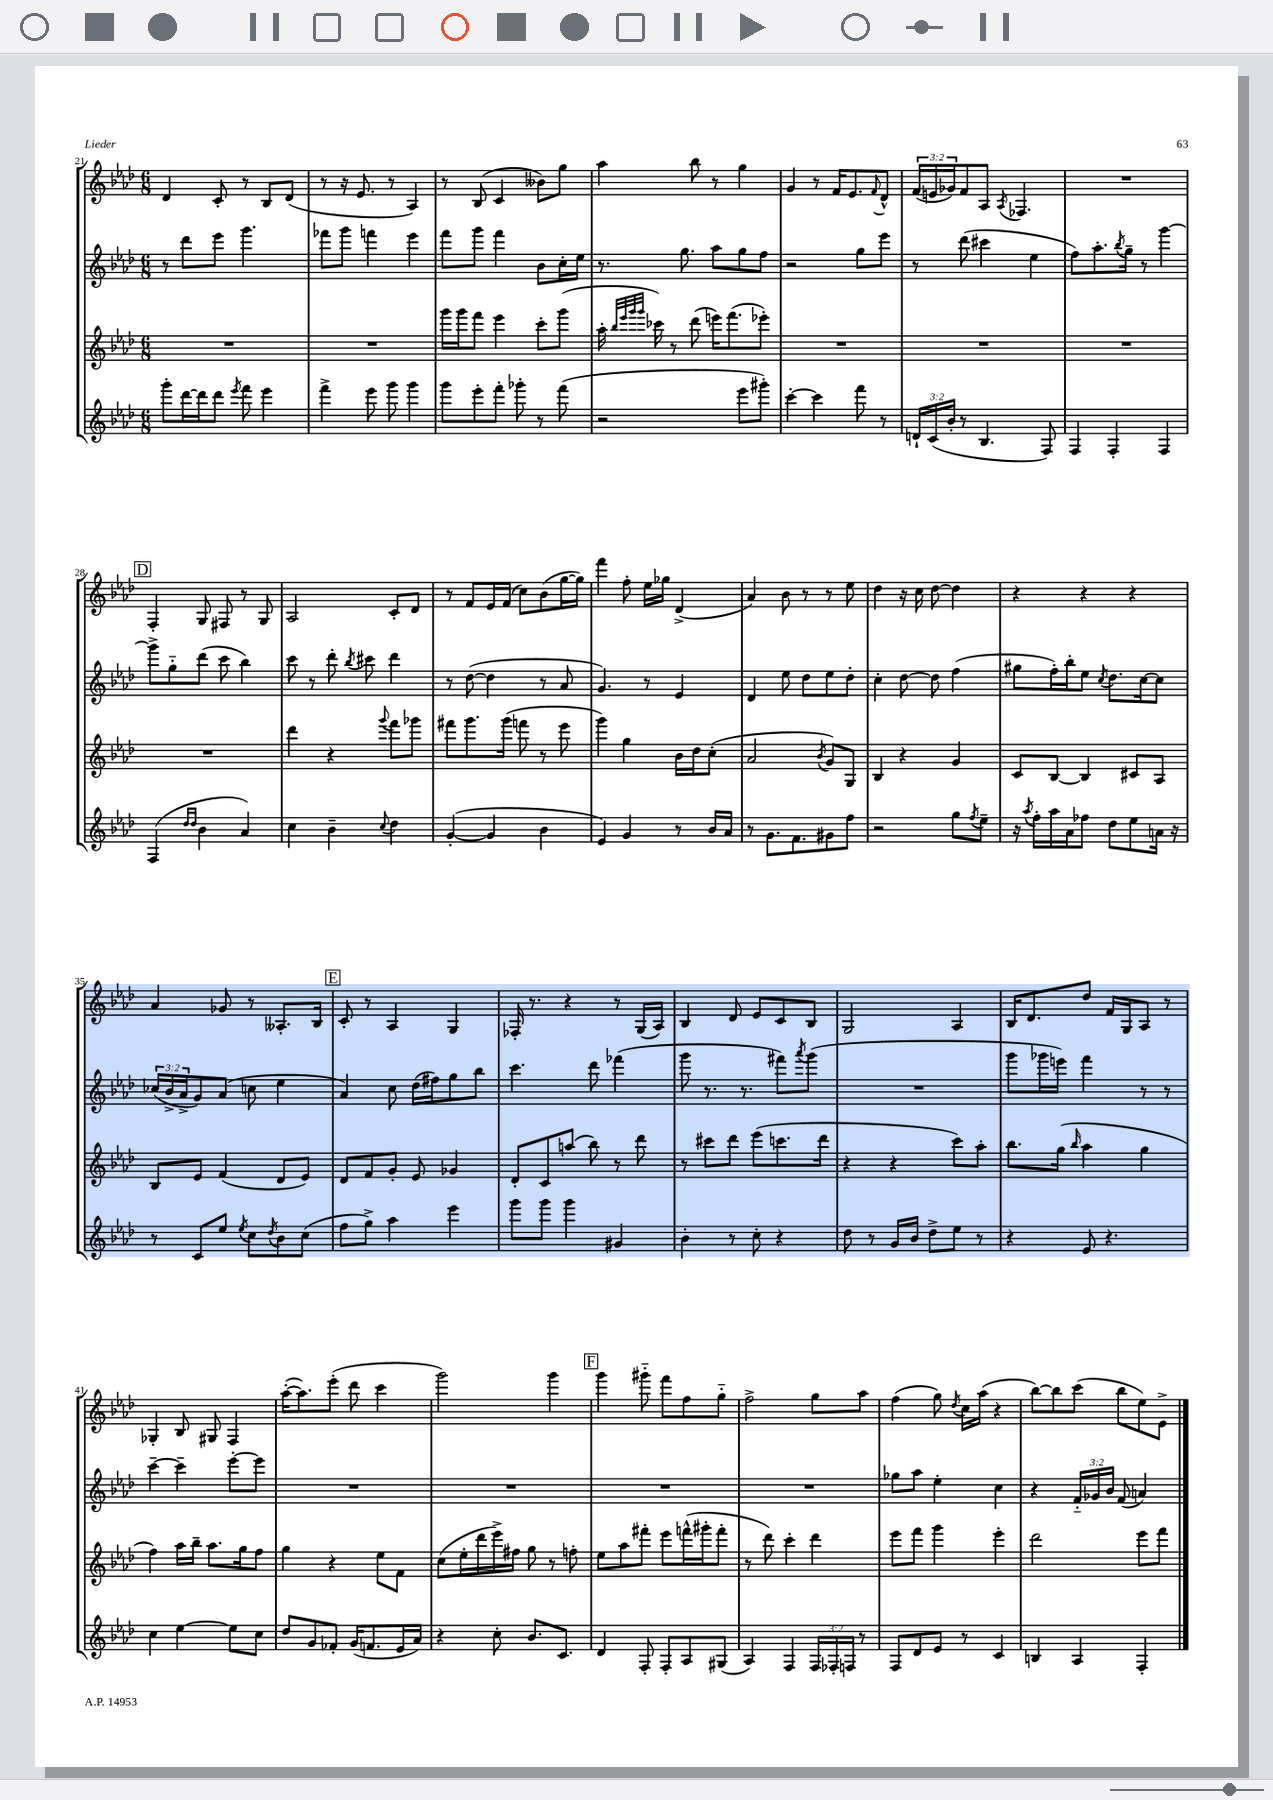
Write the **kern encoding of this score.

**kern	**kern	**kern	**kern
*part4	*part3	*part2	*part1
*staff4	*staff3	*staff2	*staff1
*clefG2	*clefG2	*clefG2	*clefG2
*k[b-e-a-d-]	*k[b-e-a-d-]	*k[b-e-a-d-]	*k[b-e-a-d-]
*M6/8	*M6/8	*M6/8	*M6/8
=21	=21	=21	=21
8ggg'\L	2.r	8r	4d-/
[16ddd-\L	.	8ddd-\L	.
16ddd-\J]	.	.	.
8ddd-\J	.	8eee-\J	8c'/
8qeee-/	.	.	.
8fff\	.	4.ggg\	8r
4eee-\	.	.	8B-/L
.	.	.	(8d-/J
=22	=22	=22	=22
4fff^\	2.r	8fff-X\L	8r
.	.	8ggg\J	16r
.	.	.	8.e-/
8eee-\	.	4fffn\	.
8ggg\	.	.	8r
4ggg\	.	4eee-\	4A-/)
=23	=23	=23	=23
8ggg\L	16ggg\LL	8fff\L	8r
.	16ggg\J	.	.
8eee-'\	8fff\J	8ggg\J	(8B-/
8fff'\J	4eee-\	4fff\	4c/
8ggg-X'\	.	.	.
8r	8ccc'\L	8b-\L	8b--X\L)
(8fff\	(8ggg\J	16cc'\L	8gg\J
.	.	16ee-\JJ	.
=24	=24	=24	=24
2r	16aa-'\	8.r	4aa-\
.	32qqbb-/LLL	.	.
.	32qqeee-/	.	.
.	32qqggg/	.	.
.	32qqggg/JJJ	.	.
.	16ccc-X\)	.	.
.	8r	.	.
.	.	8.gg\	.
.	(8ddd-\	.	8bb-\
.	16eeen\KL)	8aa-\L	8r
.	(8.fff\	.	.
8eee-\L	.	8gg\	4gg\
8ggg#X'\J)	8eee-X'\J)	8ff\J	.
=25	=25	=25	=25
[4ccc'\	2.r	2r	4g/
4ccc\]	.	.	8r
.	.	.	16f/KL
.	.	.	8.e-/
8fff\	.	8gg\L	.
.	.	.	8qqf/
8r	.	8eee-\J	8d-^^/J
=26	=26	=26	=26
24dn`/LL	2.r	8r	(24f/LL
(24c/	.	.	24en/
24b-'/JJ	.	.	24g-X/J)
8r	.	(8ddd-\	8f/
4.B-/	.	4ccc#X\	8A-/J
.	.	.	8qA-/
.	.	.	4.F-X/
.	.	4ee-\	.
8F/)	.	.	.
=27	=27	=27	=27
4F/	2.r	8ff\L)	2.r
.	.	8.aa-'\	.
4F'/	.	.	.
.	.	8qbb-/	.
.	.	16gg~\Jk	.
.	.	8r	.
4F/	.	[4ggg\	.
!!LO:LB:g=z
!!LO:REH:place=s1:t=D
=28	=28	=28	=28
(4F/	2.r	8ggg^\L]	4F'/
.	.	8gg\	.
16qqdd-/LL	.	.	.
16qqdd-/JJ	.	.	.
4b-\	.	(8ddd-\J	8G/
.	.	8ccc\	8F#X/
4a-/)	.	4bb-\)	8r
.	.	.	8G/
=29	=29	=29	=29
4cc\	4ddd-\	8ccc\	2A-/
.	.	8r	.
4b-~\	4r	8ddd-'\	.
.	.	8qbb-/	.
.	.	8ccc#X\	.
8qqcc/	8qqggg/	.	.
4dd-\	8fff\L	4ddd-\	8c'/L
.	8ggg-X\J	.	8d-/J
=30	=30	=30	=30
([4g'/	8fff#X\L	8r	8r
.	8.ggg\	([8dd-\	8f/L
4g/]	.	4dd-\]	16e-/L
.	(16ggg\Jk	.	(16f/JJ
.	8fffn\	.	8cc\L)
4b-\	8r	8r	(8b-\
.	8eee-\	8a-/	[16gg\L
.	.	.	16gg\JJ])
=31	=31	=31	=31
4e-/)	4ggg\)	4.g/)	4fff\
4g/	4gg\	.	8ff'\
.	.	8r	16ee-\LL
.	.	.	16gg-X\JJ
8r	16b-\LL	4e-/	(4d-^/
.	16dd-\J	.	.
16b-/LL	(8cc'\J	.	.
16a-/JJ	.	.	.
=32	=32	=32	=32
8r	2a-/	4d-/	4a-/)
8.g\L	.	.	.
.	.	8ee-\	8b-\
8.f\	.	.	.
.	.	8dd-\L	8r
.	8qb-/	.	.
8g#X\	8g/L)	8ee-\	8r
8ff\J	8G/J	8dd-'\J	8ee-\
=33	=33	=33	=33
2r	4B-/	4cc'\	4dd-\
.	4r	[8dd-\	16r
.	.	.	16cc\
.	.	8dd-\]	[8dd-\
8gg\L	4g/	(4ff\	4dd-\]
8qff/	.	.	.
8ee-~\J	.	.	.
=34	=34	=34	=34
16r	8c/L	8gg#X\L	4r
8qaa-/	.	.	.
16ff'\LL	.	.	.
16aa-\	[8B-/J	16ff'\L)	.
16a-\J	.	16bb-'\J	.
8ff-X\J	4B-/]	8ee-\J	4r
.	.	8qcc/	.
8dd-\L	.	8.dd-\L	.
8ee-\	8c#X/L	.	4r
.	.	[16cc\k	.
16an\Jk	8A-/J	8cc\J]	.
16r	.	.	.
!!LO:LB:g=z
=35	=35	=35	=35
8r	8B-/L	(24cc-X/LL	4a-/
.	.	24b-^/	.
.	.	24a-^/J	.
8c/L	8e-/J	8g/)	.
8ee-/J	(4f/	(8a-/J	8g-X/
8qee-/	.	.	.
8cc\L	.	8ccn\	8r
8qdd-/	.	.	.
8b-\	8d-/L	4ee-\	8.A--X'/L
(8cc\J	8e-/J)	.	.
.	.	.	16B-/Jk
!!LO:REH:place=s1:t=E
=36	=36	=36	=36
8ff\L	8d-/L	4a-/)	8c'/
8gg^\J)	8f/	.	8r
4aa-\	8g'/J	8cc\	4A-/
.	8e-/	(16dd-\LL	.
.	.	16ff#X\J)	.
4eee-\	4g-X/	8gg\	4G/
.	.	8bb-\J	.
=37	=37	=37	=37
8ggg\L	8d-'/L	4.ccc\	16F-X'/
.	.	.	8.r
8ggg\J	8c/	.	.
4ggg\	(8aan/J	.	4r
.	8bb-\)	8ddd-\	.
4g#X/	8r	(4fff-X\	8r
.	8ddd-\	.	(16G/LL
.	.	.	16A-/JJ)
=38	=38	=38	=38
4b-'\	8r	8ggg\	4B-/
.	8ccc#X\L	8.r	.
8r	8ddd-\J	.	8d-/
.	.	8.r	.
8cc'\	(8eee-\L	.	8e-/L
4r	8.cccn\	8fff#X\L)	8c/
.	.	8qaaa-/	.
.	.	(8ggg\J	8B-/J
.	16ddd-\Jk	.	.
=39	=39	=39	=39
8dd-\	4r	2.r	2G/
8r	.	.	.
16g/LL	4r	.	.
16b-/JJ	.	.	.
8dd-^\L	.	.	.
8ee-\J	8ccc\L)	.	4A-/
8r	8aa-'\J	.	.
=40	=40	=40	=40
4r	8.bb-\L	8ggg\L	16B-/KL
.	.	.	8.d-/
.	.	16ggg-X\L	.
.	(16gg\Jk	16eeen\JJ)	.
.	16qqbb-/	.	.
8e-/	4aa-\	4fff\	8dd-/J
4.r	.	.	16f/LL
.	.	.	16G/J
.	4gg\	8r	8A-/J
.	.	8r	8r
!!LO:LB:g=z
=41	=41	=41	=41
4cc\	4ff\)	[4ccc~\	4G-X'/
[4ee-\	16aa-\LL	4ccc~\]	8B-/
.	16bb-~\JJ	.	.
.	8.aa-\L	.	8G#X/
8ee-\L]	.	[8eee-'\L	4F/
.	16gg\k	.	.
8cc\J	8ff\J	8eee-\J]	.
=42	=42	=42	=42
8dd-/L	4gg\	2.r	([16aa-'\KL
.	.	.	8.aa-\])
8g/	.	.	.
8f-X'/J	4r	.	(8eee-'\J
(16g/KL	.	.	8ddd-\
8.fn/	.	.	.
.	8ee-\L	.	4ccc\
16e-/L	8f\J	.	.
16a-/JJ)	.	.	.
=43	=43	=43	=43
4r	(8cc\L	2.r	2ggg\)
.	16ee-'\L	.	.
.	16ddd-\	.	.
8cc'\	16eee-^\)	.	.
.	16ff#X\JJ	.	.
8.b-/L	8gg\	.	.
.	8r	.	4ggg\
8.c/J	.	.	.
.	8ffn'\	.	.
!!LO:REH:place=s1:t=F
=44	=44	=44	=44
4d-/	8ee-\L	2.r	4ggg\
.	8aa-\	.	.
8F'/	8fff#X'\J	.	8ggg#X\
8F'/L	8eee-\L	.	8fff\L
8A-/	(16fffn^^\L	.	8ff\
.	16ggg#X'\J	.	.
(8G#X/J	8fff'\J	.	8gg\J
=45	=45	=45	=45
4A-/)	8r	2.r	2ff^\
.	8ddd-\)	.	.
4F/	4ccc'\	.	.
24F/LL	4ddd-\	.	8gg\L
24F-X'/	.	.	.
24Fn/JJ	.	.	.
8r	.	.	8aa-\J
=46	=46	=46	=46
8F/L	8eee-\L	8gg-X\L	(4ff\
8d-/	8fff\J	8aa-\J	.
8e-/J	4ggg\	4ee-'\	8gg\)
.	.	.	8qdd-/
8r	.	.	16cc\LL
.	.	.	(16aa-\JJ
4c/	4eee-'\	4cc\	4r
=47	=47	=47	=47
4Bn/	2ddd-\	4r	[8bb-\L)
.	.	.	8bb-\]
4A-/	.	24f/LL	(8ccc\J
.	.	24g-X/	.
.	.	24b-/JJ	.
.	.	(8f/	8bb-\L
4F'/	8eee-\L	4an/)	8ee-\)
.	8fff\J	.	8e-^\J
==	==	==	==
*-	*-	*-	*-
